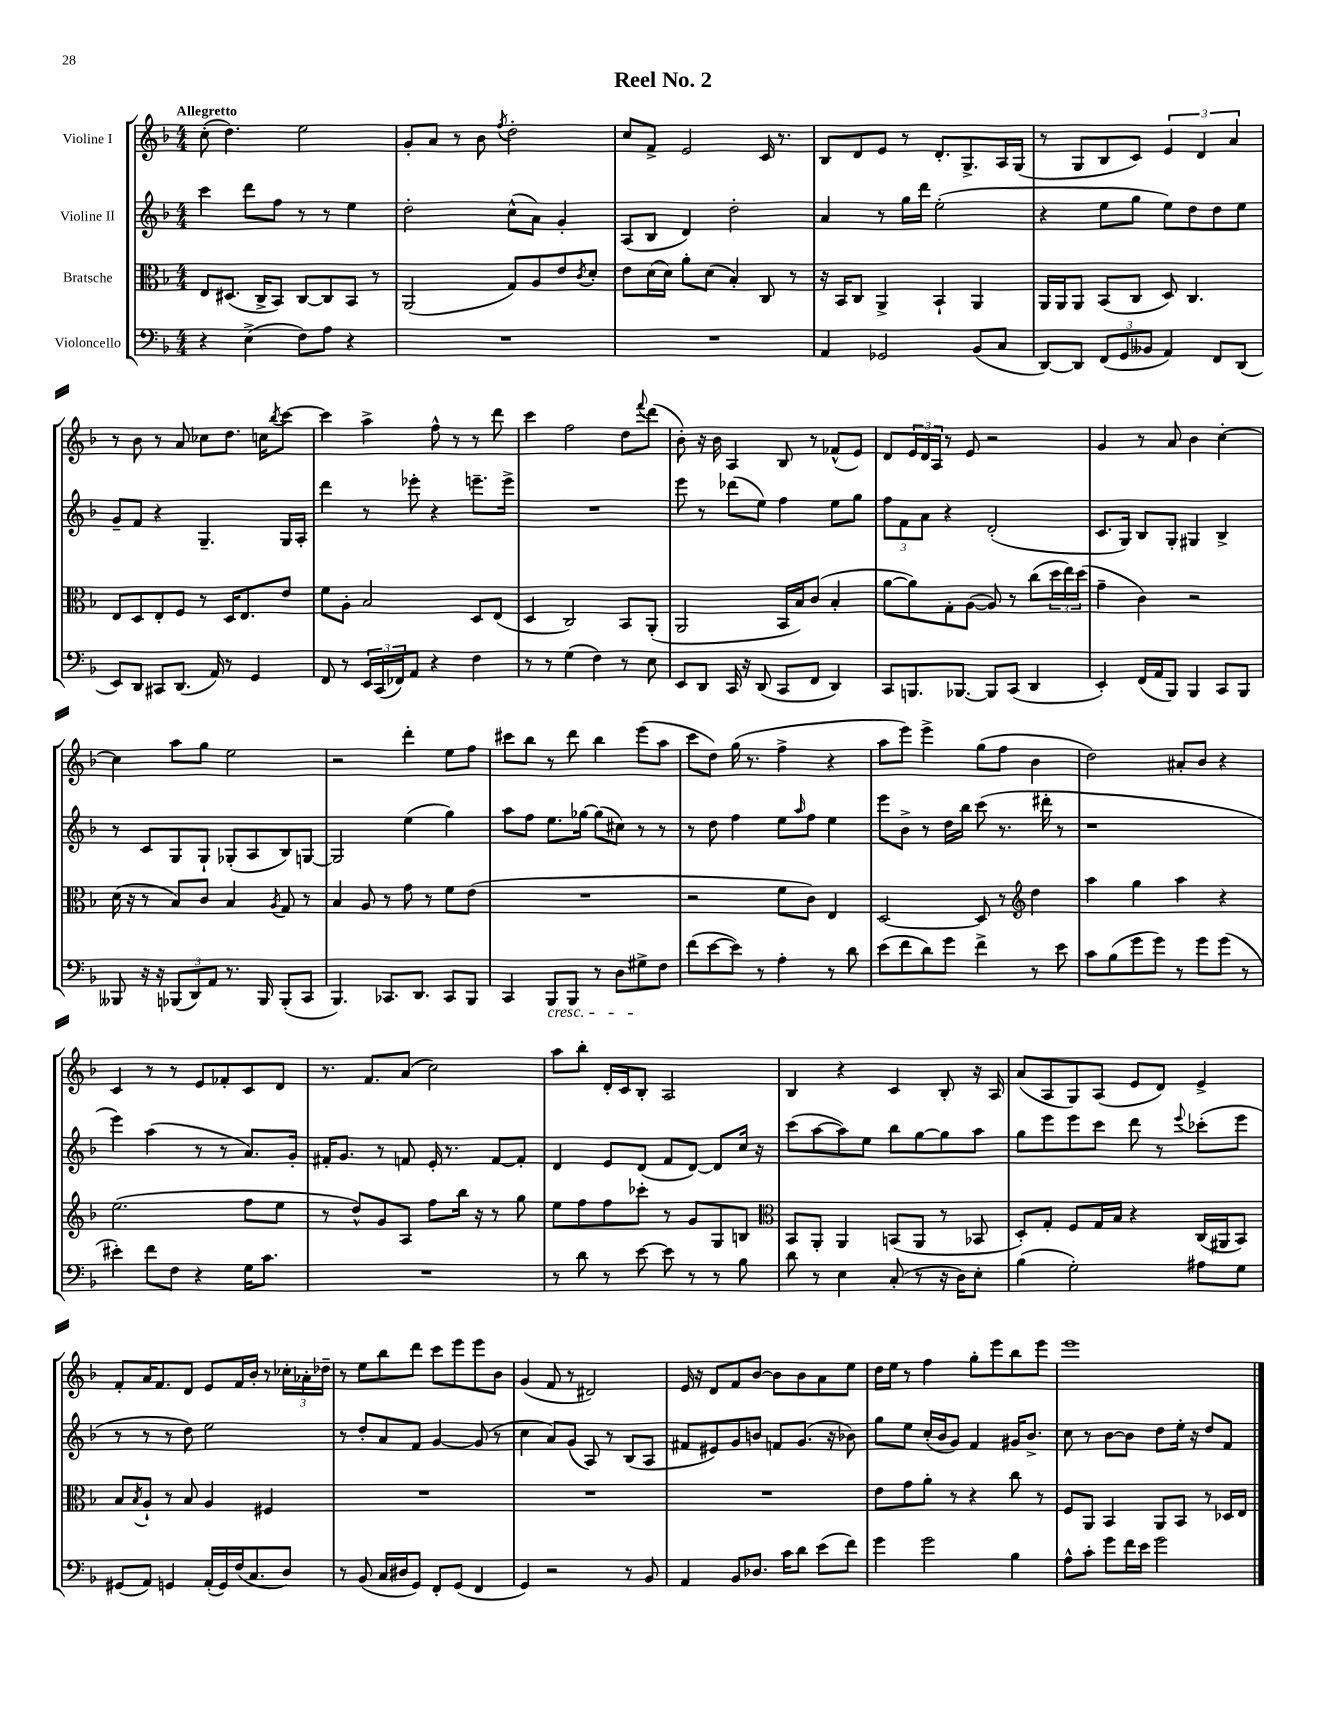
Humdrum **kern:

**kern	**kern	**kern	**kern
*part4	*part3	*part2	*part1
*staff4	*staff3	*staff2	*staff1
*I"Violoncello	*I"Bratsche	*I"Violine II	*I"Violine I
*clefF4	*clefC3	*clefG2	*clefG2
*k[b-]	*k[b-]	*k[b-]	*k[b-]
*M4/4	*M4/4	*M4/4	*M4/4
=1	=1	=1	=1
!	!	!	!LO:TX:a:B:t=Allegretto
4r	8E/L	4ccc\	(8cc'\
.	(8.D#X/J	.	4.dd\)
(4E^\	.	8ddd\L	.
.	16C^/KL	.	.
.	8BB-/J)	8ff\J	.
8F\L)	[8C/L	8r	2ee\
8A\J	8C/]	8r	.
4r	8BB-/J	4ee\	.
.	8r	.	.
=2	=2	=2	=2
1r	(2AA/	2dd'\	8g'/L
.	.	.	8a/J
.	.	.	8r
.	.	.	8b-\
.	.	.	8qff/
.	8G/L)	(8cc^^\L	2dd'\
.	8A/	8a\J)	.
.	8e/	4g'/	.
.	8qc/	.	.
.	8d'/J	.	.
=3	=3	=3	=3
1r	8e\L	(8A/L	8cc/L
.	(16d\L	8B-/J	8f^/J
.	16d\JJ)	.	.
.	8a'\L	4d/)	2e/
.	(8d\J	.	.
.	4B-'/)	2dd'\	.
.	8C/	.	16c/
.	.	.	8.r
.	8r	.	.
=4	=4	=4	=4
4AA/	16r	4a/	8B-/L
.	16BB-/KL	.	.
.	8C/J	.	8d/
2GG-X/	4AA^/	8r	8e/J
.	.	16gg\LL	8r
.	.	16ddd\JJ	.
.	4BB-`/	(2ee'\	8.d'/L
.	.	.	8.G^/
(8BB-/L	4AA/	.	.
8C/J	.	.	16A/L
.	.	.	(16G/JJ
=5	=5	=5	=5
[8DD/L)	16AA/LL	4r	8r
.	16AA/J	.	.
8DD/J]	8AA/J	.	8G/L
(12FF/L	(8BB-/L	8ee\L	8B-/
12GG/	.	.	.
.	8C/J	8gg\J	8c/J)
12BB--X/J	.	.	.
4AA/)	8D/)	8ee\L)	6e/
.	4.C/	8dd\	.
.	.	.	6d/
8FF/L	.	8dd\	.
.	.	.	6a/
(8DD/J	.	8ee\J	.
!!LO:LB:g=z
=6	=6	=6	=6
8EE/L)	8E/L	8g~/L	8r
8DD/J	8D/	8f/J	8b-\
8CC#X/L	8E'/	4r	8r
(8.DD/J	8F/J	.	8a/
.	8r	4.G~/	8cc-X\L
16AA/)	.	.	.
8r	16D/KL	.	8.dd\J
.	8.E/	.	.
4GG/	.	.	.
.	.	.	16ccn\KL
.	.	.	8qbb-/
.	8e/J	16G/LL	[8ccc\J
.	.	16A'/JJ	.
=7	=7	=7	=7
8FF/	8f\L	4ddd\	4ccc\]
8r	8A'\J	.	.
24EE/LL	2B-/	8r	4aa^\
(24CC/	.	.	.
24FF-X/J)	.	.	.
8AA/J	.	8eee-X'\	.
4r	.	4r	8ff^^\
.	.	.	8r
4F\	8D/L	8.eeen~\L	8r
.	(8E/J	.	8ddd\
.	.	16eee^\Jk	.
=8	=8	=8	=8
8r	4D/	1r	4ccc\
8r	.	.	.
(4G\	2C/)	.	2ff\
4F\)	.	.	.
8r	8BB-/L	.	8dd\L
.	.	.	8qqfff/
8E\	(8AA'/J	.	(8ddd\J
=9	=9	=9	=9
8EE/L	2AA/	8eee\	8b-'\)
8DD/J	.	8r	16r
.	.	.	16b-\
16CC/	.	(8ddd-X\L	4A/
16r	.	.	.
(8DD/	.	8ee\J)	.
8CC/L	16BB-/LL	4ff\	8B-/
.	16B-/J)	.	.
8FF/J	(8c/J	.	8r
4DD/)	4B-'/	8ee\L	(8f-X^^/L
.	.	8gg\J	8e/J)
=10	=10	=10	=10
8CC/L	[8a\L	12ff\L	8d/L
.	.	12f\	.
8.BBBn/	8a\])	.	24e/L
.	.	12a\J	24d/
.	.	.	24A/JJ
.	8G'\	4r	8r
[8.BBB-X/J	.	.	.
.	([8A\J	.	8e/
8BBB-/L]	8A/])	(2d'/	2r
(8CC/J	8r	.	.
4DD/	(8cc\L	.	.
.	24dd\L	.	.
.	24ee\)	.	.
.	(24dd\JJ	.	.
=11	=11	=11	=11
4EE'/)	4g~\	8.c/L	4g/
.	.	16G/Jk)	.
(16FF/LL	4c\)	8B-/L	8r
16AA/J	.	.	.
8BBB-/J)	.	8G'/J	8a/
4BBB-/	2r	4G#X/	4b-\
8CC/L	.	4B-^/	[4cc'\
8BBB-/J	.	.	.
!!LO:LB:g=z
=12	=12	=12	=12
8BBB--X/	(16d\	8r	4cc\]
.	16r	.	.
16r	8r	8c/L	.
16r	.	.	.
(12BBB-X/L	8B-/L)	8G/	8aa\L
12DD/)	.	.	.
.	8c/J	8G`/J	8gg\J
12AA/J	.	.	.
8.r	4B-/	(8G-X'/L	2ee\
.	.	8A/	.
16BBB-/	.	.	.
.	8qA/	.	.
(8BBB-'/L	8G/	8B-/)	.
8CC/J	8r	[8Gn/J	.
=13	=13	=13	=13
4.BBB-/)	4B-/	2G/]	2r
.	8A/	.	.
8.CC-X/L	8r	.	.
.	8g\	(4ee\	4ddd'\
8.DD/J	.	.	.
.	8r	.	.
8CC-/L	8f\L	4gg\)	8ee\L
8BBB-/J	(8e\J	.	8ff\J
=14	=14	=14	=14
4CC/	1r	8aa\L	8ccc#X\L
.	.	8ff\J	8bb-\J
!LO:TX:b:i:t=cresc.	!	!	!
8BBB-/L	.	8.ee\L	8r
8BBB-/J	.	.	8ddd\
.	.	[16gg-X\Jk	.
8r	.	(8gg-\L]	4bb-\
8D\L	.	8cc#X\J)	.
8G#X^\	.	8r	(8eee\L
8F\J	.	8r	8aa\J
=15	=15	=15	=15
(8f\L	2r	8r	8ccc\L
[8e\	.	8dd\	8dd\J)
8e\J])	.	4ff\	(16gg\
.	.	.	8.r
8r	.	.	.
4A'\	8f\L	8ee\L	4ff^\
.	.	16qqaa/	.
.	8c\J)	8ff\J	.
8r	4E/	4ee\	4r
8d\	.	.	.
=16	=16	=16	=16
(8e\L	[2D/	8eee\L	8aa\L
8f\	.	8b-^\J	8eee\J)
8d\)	.	8r	4eee^\
8g\J	.	16dd\LL	.
.	.	16bb-\JJ	.
4f^\	8D/]	(8ccc\	(8gg\L
.	8r	8.r	8ff\J
*	*clefG2	*	*
8r	4dd\	.	4b-\
.	.	16ddd#X'\	.
8e\	.	8r	.
=17	=17	=17	=17
8c\L	4aa\	1r	2dd\)
(8B-\	.	.	.
8g\	4gg\	.	.
8g\J)	.	.	.
8r	4aa\	.	8a#X'/L
8g\L	.	.	8b-/J
(8g\J	4r	.	4r
8r	.	.	.
!!LO:LB:g=z
=18	=18	=18	=18
4e#X'\)	(2.ee\	4eee\)	4c/
8f\L	.	(4aa\	8r
8F\J	.	.	8r
4r	.	8r	8e/L
.	.	8r	8f-X'/
16G\KL	8ff\L	8.a/L)	8c/
8.c\J	.	.	.
.	8ee\J	.	8d/J
.	.	16g'/Jk	.
=19	=19	=19	=19
1r	8r	16f#X'/KL	8.r
.	.	8.g/J	.
.	8dd^^/L)	.	.
.	.	.	8.f/L
.	8g/	8r	.
.	8A/J	8fn/	(8a/J
.	8ff\L	16e'/	2cc\)
.	.	8.r	.
.	16bb-\Jk	.	.
.	16r	.	.
.	8r	[8f/L	.
.	8gg\	8f'/J]	.
=20	=20	=20	=20
8r	8ee\L	4d/	8aa\L
8d\	8ff\	.	8bb-'\J
8r	8ff\	8e/L	16d'/LL
.	.	.	16c/J
[8e\	8ccc-X'\J	(8d/J	8B-'/J
8e\]	8r	8f/L	2A/
8r	8g/L	[8d/J)	.
8r	8G/	8d/L]	.
8B-\	8Bn/J	16cc/Jk	.
.	.	16r	.
=21	=21	=21	=21
*	*clefC3	*	*
8d\	8BB-/L	(8ccc\L	4B-/
8r	8AA'/J	[8aa\	.
4E\	4AA/	8aa\])	4r
.	.	8ee\J	.
(8C'/	(8BBn/L	8bb-\L	4c/
8r	8AA/J	[8gg\	.
16r	8r	8gg\]	8B-'/
16D\KL)	.	.	.
8E'\J	8BB-X/	8aa\J	16r
.	.	.	16A/
=22	=22	=22	=22
(4B-\	8D'/L)	8gg\L	(8a/L
.	8G'/J	8eee\	8A/
2G'\)	8F/L	8eee\	8G/)
.	16G/L	8ccc\J	(8A/J
.	16B-/JJ	.	.
.	4r	8ddd\	8e/L
.	.	8r	8d/J)
.	.	8qqeee/	.
8A#X\L	(16C/LL	(8ccc-X'\L	4e^/
.	16AA#X/J	.	.
8G\J	8BB-/J)	8eee\J	.
!!LO:LB:g=z
=23	=23	=23	=23
(8GG#X/L	8B-/L	8r	8f'/L
.	8qB-/	.	.
8AA/J)	8A`/J	8r	16a/K
.	.	.	8.f/
4GGn/	8r	8r	.
.	8B-/	8dd\)	8d/J
(16AA'/LL	4A/	2ee\	8e/L
16GG/)	.	.	.
(16F/J	.	.	16f/L
8.C/	.	.	16b-'/JJ
.	4F#X/	.	8r
8D/J)	.	.	24cc-X'\LL
.	.	.	24a-X'\
.	.	.	24dd-X~\JJ
=24	=24	=24	=24
8r	1r	8r	8r
(8BB-/	.	8dd'/L	8ee\L
16C/LL	.	8a/	8bb-\
16D#X/J	.	.	.
8GG/J)	.	8f/J	8ddd\J
8FF'/L	.	[4g/	8ccc\L
(8GG/J	.	.	8eee\
4FF/	.	(8g/]	8eee\
.	.	8r	8b-\J
=25	=25	=25	=25
4GG/)	1r	4cc\	(4g/
2r	.	8a/L)	8f/
.	.	(8g/J	8r
.	.	8A/)	2d#X/)
.	.	8r	.
8r	.	(8B-/L	.
8BB-/	.	8A/J	.
=26	=26	=26	=26
4AA/	1r	8f#X/L	16e/
.	.	.	16r
.	.	8e#X/)	8d/L
8BB-/L	.	8g/	8f/
8.D-X/J	.	8bn/J	[8b-/J
.	.	8fn/L	8b-\L]
16c\KL	.	.	.
8d\J	.	(8.g/J	8b-\
(8e\L	.	.	8a\
.	.	16r	.
8f\J)	.	8b-X\)	8ee\J
=27	=27	=27	=27
4g\	8e\L	8gg\L	16dd\LL
.	.	.	16ee\JJ
.	8g\	8ee\J	8r
2g\	8a'\J	(16cc'/LL	4ff\
.	.	16b-/J	.
.	8r	8g/J)	.
.	4r	4f/	8gg'\L
.	.	.	8eee\
4B-\	8cc\	16g#X/KL	8bb-\
.	.	8.b-^/J	.
.	8r	.	8eee\J
=28	=28	=28	=28
8A^^\L	8F/L	8cc\	1eee
8c'\J	8AA/J	8r	.
8g\L	4BB-/	[8b-\L	.
16f\L	.	8b-\J]	.
16e\JJ	.	.	.
2g\	8AA/L	8dd\L	.
.	8BB-/J	16ee'\Jk	.
.	.	16r	.
.	8r	8dd/L	.
.	16D-X/LL	8f/J	.
.	16E/JJ	.	.
==	==	==	==
*-	*-	*-	*-
